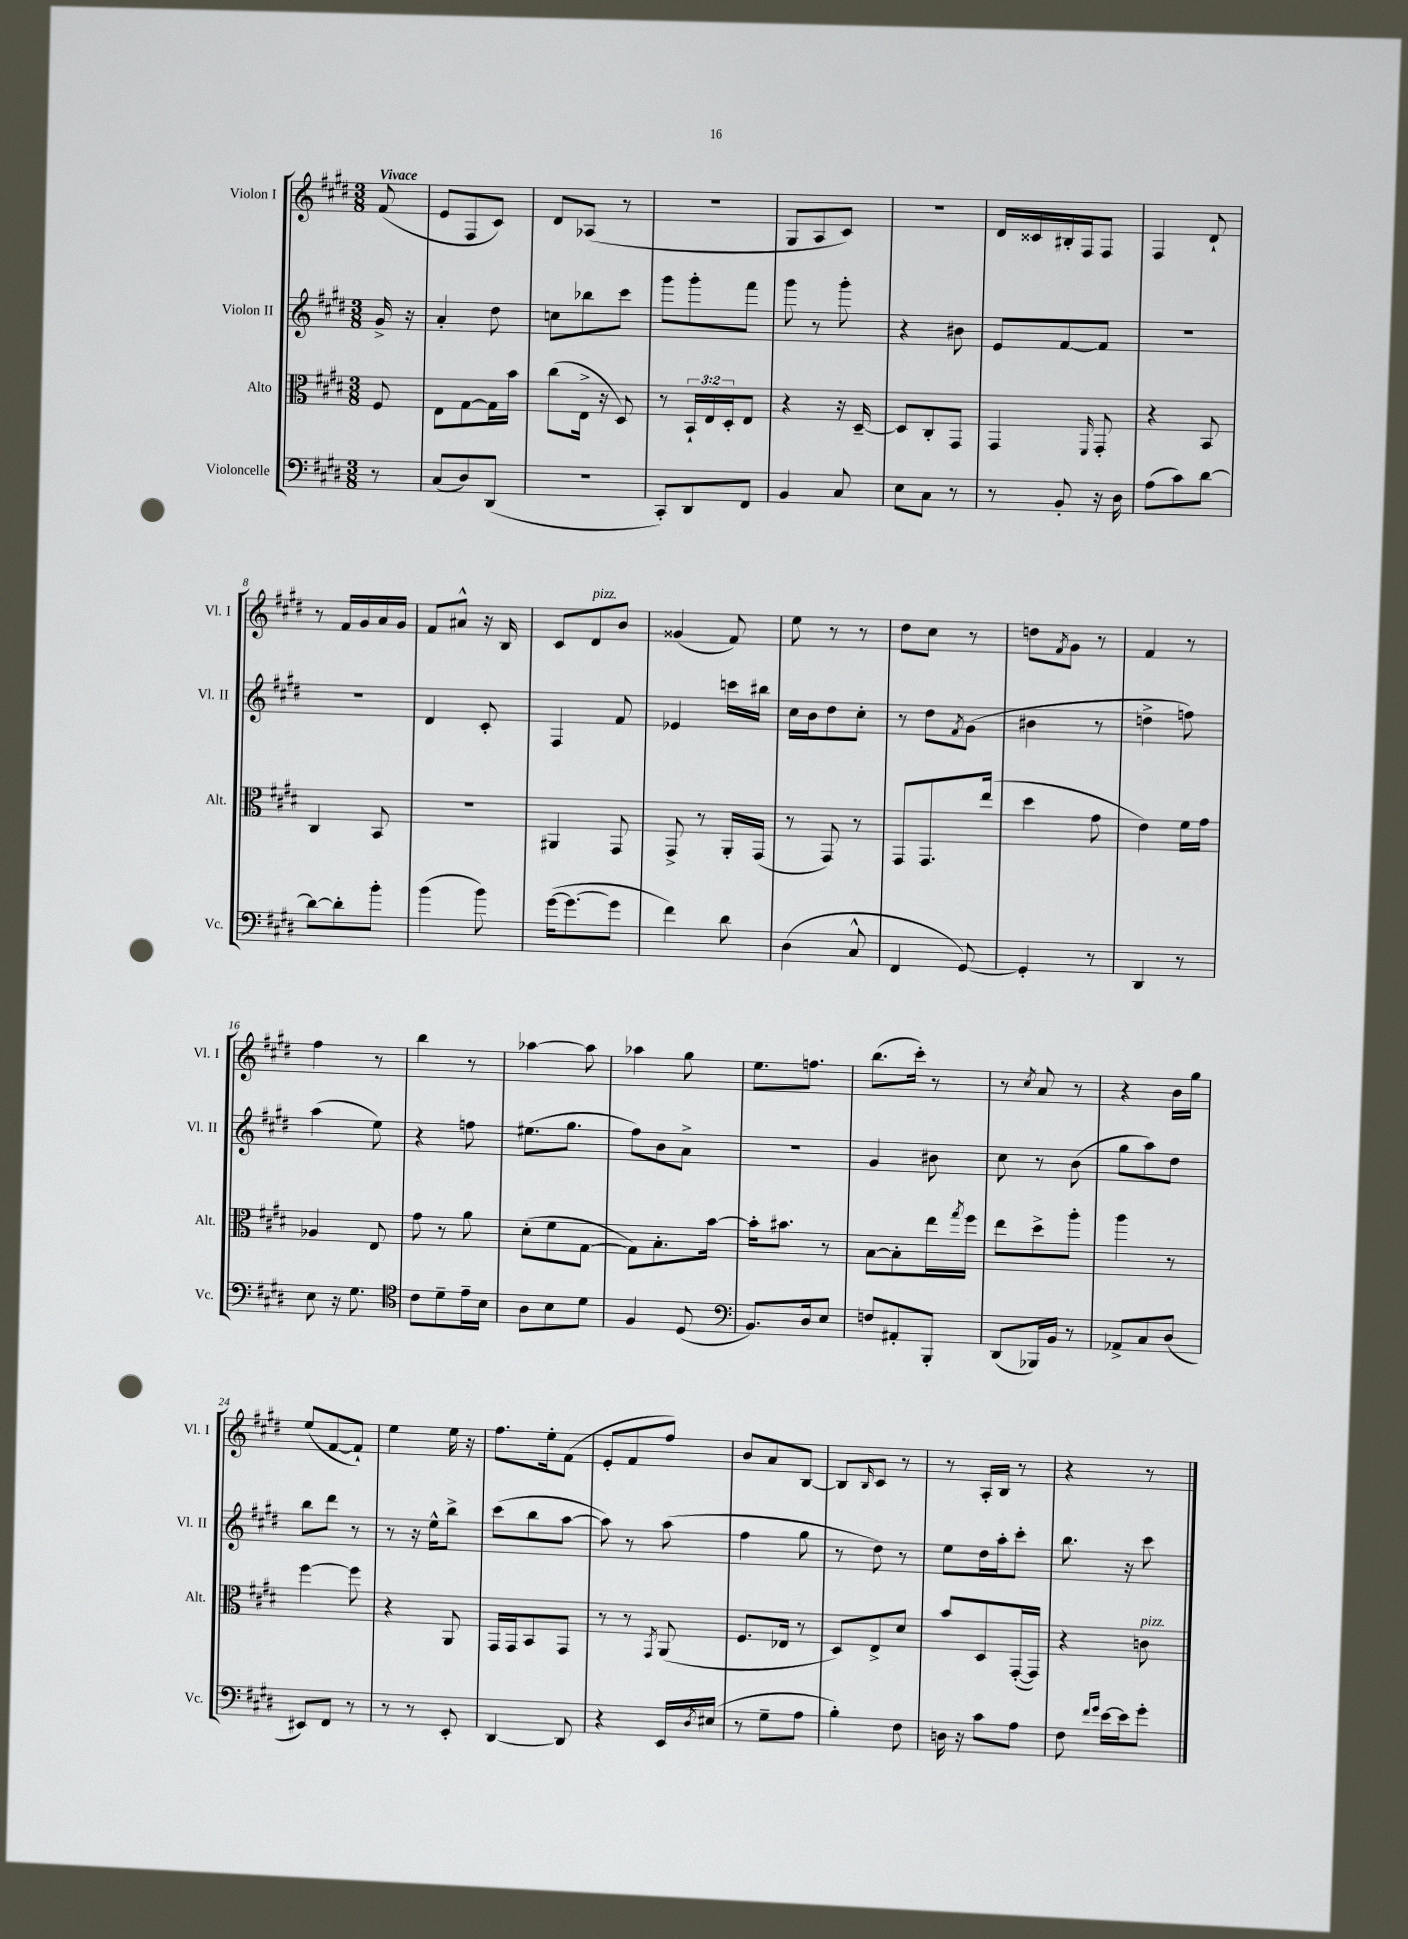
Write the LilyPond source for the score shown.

<<
\new StaffGroup <<
\new Staff = "s0" \with { instrumentName = "Violon I" shortInstrumentName = "Vl. I" } {
    \clef treble \key e \major \numericTimeSignature \time 3/8 \partial 8 \tempo "Vivace"
    fis'8( |
    e'8 fis8 cis'8) |
    dis'8 aes8( r8 |
    r4. |
    gis8 a8 cis'8) |
    R4. |
    dis'16 cisis'16 bis16-. fis16 fis8 |
    fis4 dis'8-! |
    r8 fis'16 gis'16 a'16 gis'16 |
    fis'8 ais'8-^ r16 b16 |
    cis'8 dis'8^\markup { \italic "pizz." } b'8 |
    gisis'4( fis'8) |
    e''8 r8 r8 |
    dis''8 cis''8 r8 |
    d''8 \acciaccatura { fis'8 } gis'8 r8 |
    fis'4 r8 |
    fis''4 r8 |
    b''4 r8 |
    aes''4~ aes''8 |
    aes''4 gis''8 |
    e''8. f''8. |
    b''8.( cis'''16-.) r8 |
    r8 \acciaccatura { cis''8 } a'8 r8 |
    r4 b'16 gis''16 |
    e''8( fis'8~ fis'8-!) |
    e''4 e''16 r16 |
    fis''8. e''16-. fis'8( |
    e'8-. fis'8 fis''8) |
    b'8 a'8 b8~ |
    b8 \grace { b16 } cis'8 r8 |
    r8 a16-. b16 r8 |
    r4 r8 \bar "|." |
}
\new Staff = "s1" \with { instrumentName = "Violon II" shortInstrumentName = "Vl. II" } {
    \clef treble \key e \major \numericTimeSignature \time 3/8 \partial 8
    gis'16-> r16 |
    a'4-. dis''8 |
    c''8 bes''8 cis'''8 |
    gis'''8 gis'''8-. fis'''8 |
    gis'''8 r8 gis'''8-. |
    r4 bis'8 |
    e'8 fis'8~ fis'8 |
    R4. |
    R4. |
    dis'4 cis'8-. |
    fis4 fis'8 |
    ees'4 c'''16 bis''16 |
    cis''16 b'16 dis''8 cis''8-. |
    r8 dis''8 \acciaccatura { fis'8 } gis'8( |
    bis'4 r8 |
    d''4-> f''8) |
    a''4( e''8) |
    r4 f''8 |
    eis''8.( gis''8. |
    fis''8) b'8 a'8-> |
    R4. |
    gis'4 bis'8 |
    cis''8 r8 b'8( |
    gis''8 a''8) dis''8 |
    b''8 dis'''8 r8 |
    r8 r16 e''16-^ b''8-> |
    cis'''8( b''8 a''8~ |
    a''8) r8 a''8( |
    fis''4 gis''8 |
    r8 dis''8) r8 |
    e''8 dis''16 a''16-. cis'''8-. |
    b''8. r16 cis'''8 \bar "|." |
}
\new Staff = "s2" \with { instrumentName = "Alto" shortInstrumentName = "Alt." } {
    \clef alto \key e \major \numericTimeSignature \time 3/8 \override Staff.TupletNumber.text = #tuplet-number::calc-fraction-text \partial 8
    fis8 |
    e8 gis8~ gis16 b'16 |
    cis''8( e16-> r16 dis8) |
    r8 \tuplet 3/2 { b,16-! e16 dis16-. } e8 |
    r4 r16 dis16~-- |
    dis8 cis8-. gis,8 |
    gis,4 \grace { fis,16 } gis,8-. |
    r4 b,8 |
    cis4 b,8 |
    R4. |
    ais,4 gis,8 |
    gis,8-> r8 a,16-. gis,16( |
    r8 gis,8) r8 |
    gis,8 gis,8. e''16( |
    dis''4 gis'8 |
    e'4) fis'16 gis'16 |
    aes4 e8 |
    gis'8 r8 a'8 |
    dis'8-.( fis'8 gis8~ |
    gis8) b8.-. b'16~ |
    b'16-. bis'8. r8 |
    b8~ b8-. e''16 \acciaccatura { gis''8 } fis''16 |
    e''8 dis''8-> a''8-. |
    a''4 r8 |
    fis''4~ fis''8 |
    r4 a,8 |
    gis,16 gis,16 b,8 gis,8 |
    r8 r8 \acciaccatura { gis,8 } a,8( |
    fis8. ees16 r8 |
    dis8) e8-> dis'8 |
    b'8 dis8 gis,16~-.( gis,16) |
    r4 c'8^\markup { \italic "pizz." } \bar "|." |
}
\new Staff = "s3" \with { instrumentName = "Violoncelle" shortInstrumentName = "Vc." } {
    \clef bass \key e \major \numericTimeSignature \time 3/8 \partial 8
    r8 |
    cis8( dis8) dis,8( |
    R4. |
    cis,8-.) dis,8 fis,8 |
    b,4 cis8 |
    e8 cis8 r8 |
    r8 b,8-. r16 dis16 |
    a8( cis'8) dis'8~ |
    dis'8~ dis'8-. b'8-. |
    b'4( b'8) |
    gis'16~( gis'8.~ gis'8 |
    fis'4) dis'8 |
    dis4( cis8-^ |
    fis,4 gis,8~) |
    gis,4-. r8 |
    dis,4 r8 |
    e8 r16 gis8. |
    \clef tenor cis'8 dis'8-- e'16-- b16 |
    a8 b8 dis'8 |
    fis4 dis8( |
    \clef bass b,8.) dis16 e8 |
    f8 ais,8-. b,,8-. |
    dis,8( bes,,16) b,16 r8 |
    aes,8-> cis8 dis8( |
    eis,8) fis,8 r8 |
    r8 r8 e,8-. |
    dis,4~ dis,8 |
    r4 e,16 \acciaccatura { dis8 } eis16( |
    r8 gis8-- a8 |
    b4-.) fis8 |
    d16 r16 cis'8 a8 |
    fis8 \grace { fis'16 gis'16 } e'16~ e'16 gis'8-. \bar "|." |
}
>>
>>
